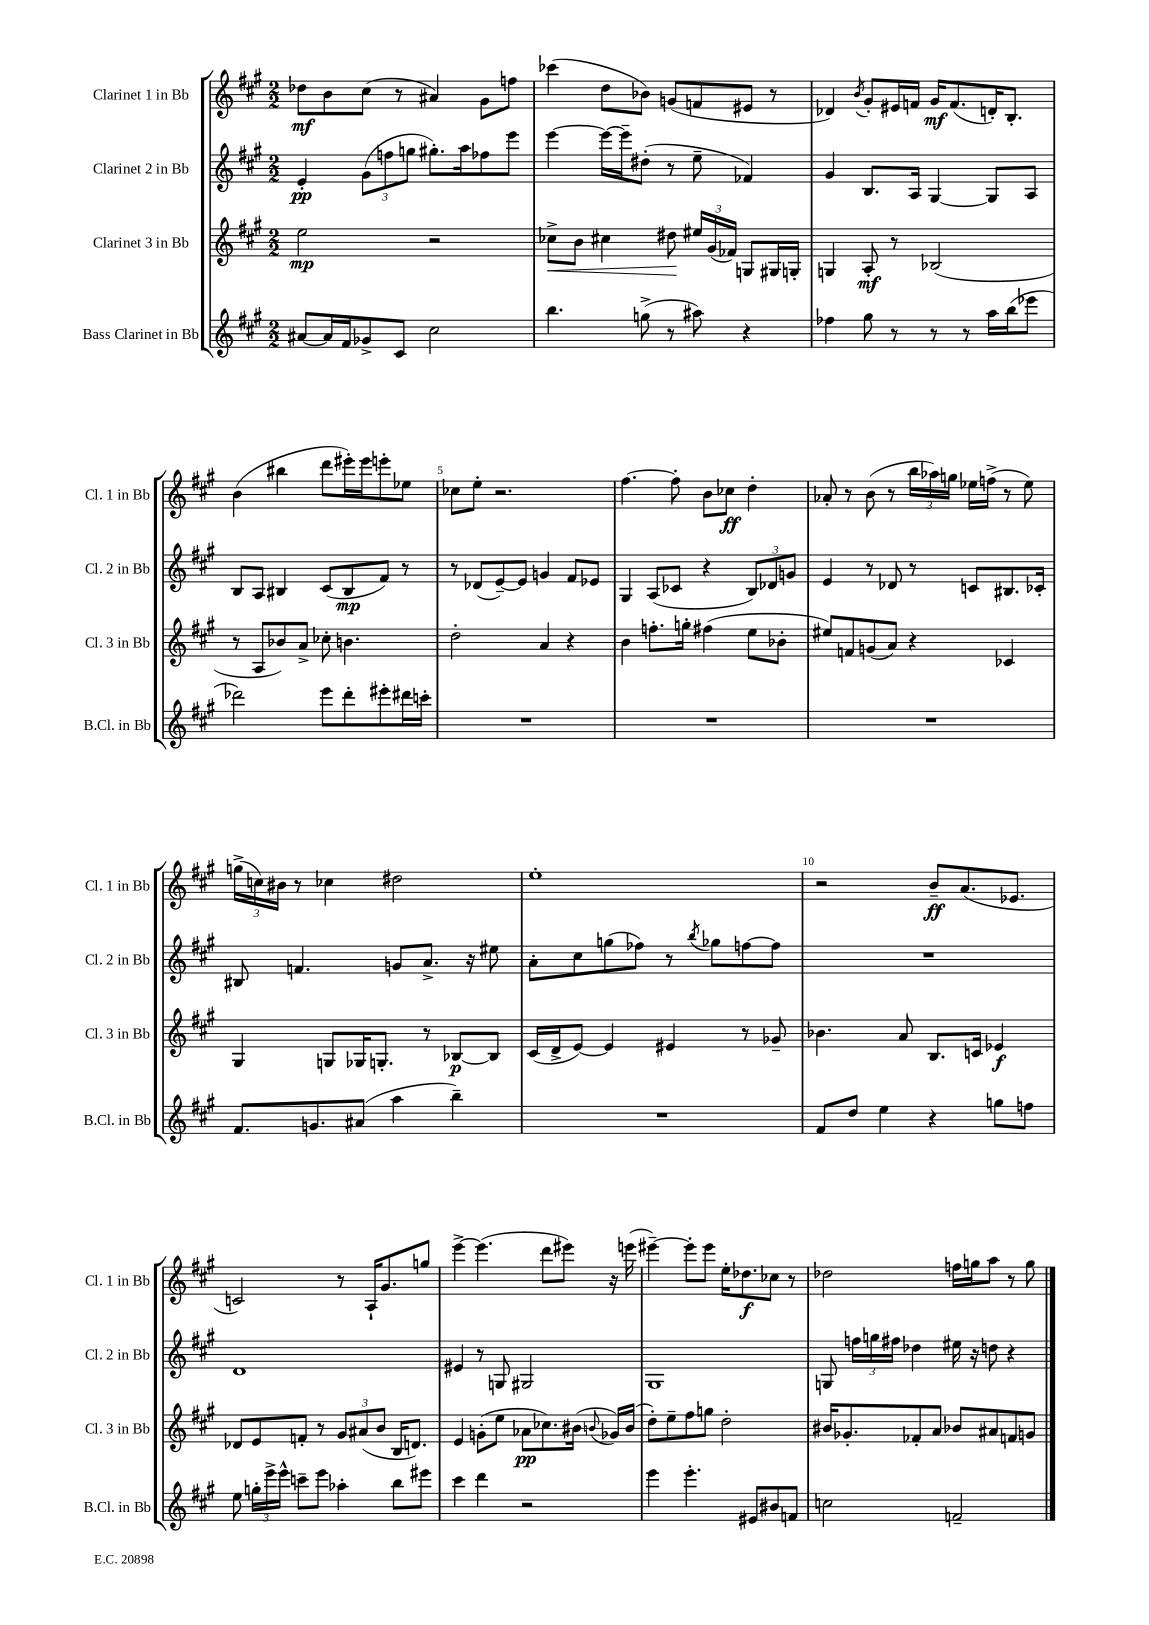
<<
\new StaffGroup <<
\new Staff = "s0" \with { instrumentName = "Clarinet 1 in Bb" shortInstrumentName = "Cl. 1 in Bb" } {
    \clef treble \key a \major \numericTimeSignature \time 2/2
    \autoBeamOff des''8[\mf b'8 cis''8]( r8 ais'4) gis'8[ f''8] |
    ces'''4( d''8[ bes'8]) g'8[( f'8 eis'8] r8 |
    des'4) \acciaccatura { b'8 } gis'8[-. eis'16 f'16] gis'16[\mf f'8.( d'16-.) b8.]-. |
    b'4( bis''4 d'''8[ eis'''16-.) eis'''16 e'''8-. ees''8] |
    ces''8[ e''8]-. r2. |
    fis''4.~ fis''8-. b'8[ ces''8]\ff d''4-. |
    aes'8-. r8 b'8( r8 \tuplet 3/2 { b''16[ aes''16) g''16] } ees''16[ f''16]->( r8 ees''8) |
    \tuplet 3/2 { g''16[->( c''16) bis'16] } r8 ces''4 dis''2 |
    e''1-. |
    r2 b'8[--\ff a'8.( ees'8.] |
    c'2) r8 a16[-! gis'8. g''8] |
    e'''4~-> e'''4.( d'''8[ eis'''8]) r16 e'''16( |
    eis'''4~--) eis'''8[-. eis'''8] e''16[-. des''8.\f ces''8] r8 |
    des''2 f''16[ g''16 a''8] r8 g''8 \bar "|." |
}
\new Staff = "s1" \with { instrumentName = "Clarinet 2 in Bb" shortInstrumentName = "Cl. 2 in Bb" } {
    \clef treble \key a \major \numericTimeSignature \time 2/2
    \autoBeamOff e'4-.\pp \tuplet 3/2 { gis'8[( f''8 g''8] } gis''8.[-.) a''16 fes''8 e'''8] |
    e'''4~ e'''16[~ e'''16-- dis''8]-.( r8 e''8-- fes'4) |
    gis'4 b8.[ a16] gis4~ gis8[ a8] |
    b8[ a8] bis4 cis'8[( bis8\mp fis'8]) r8 |
    r8 des'8[( e'8~--) e'8] g'4 fis'8[ ees'8] |
    gis4 a8[( ces'8] r4 \tuplet 3/2 { b8[) des'8 g'8] } |
    e'4 r8 des'8 r8 c'8[ bis8. ces'16]-. |
    bis8 f'4. g'8[ a'8.]-> r16 eis''8 |
    a'8[-. cis''8 g''8( fes''8]) r8 \acciaccatura { b''8 } ges''8[ f''8~ f''8] |
    R1 |
    d'1 |
    eis'4 r8 g8 gis2 |
    gis1 |
    g8 \tuplet 3/2 { f''16[ g''16 fis''16] } des''4 eis''16 r16 d''8 r4 \bar "|." |
}
\new Staff = "s2" \with { instrumentName = "Clarinet 3 in Bb" shortInstrumentName = "Cl. 3 in Bb" } {
    \clef treble \key a \major \numericTimeSignature \time 2/2
    \autoBeamOff e''2\mp r2 |
    ces''8[->\< b'8] cis''4 dis''8\! \tuplet 3/2 { eis''16[ gis'16( fes'16]) } g8[ gis16 g16]-. |
    g4 a8-.\mf r8 bes2( |
    r8 a8[ bes'8) a'8]-> ces''8-. b'4. |
    d''2-. a'4 r4 |
    b'4 f''8.[-. g''16]-. fis''4( e''8[ bes'8]-. |
    eis''8[) f'8 g'8( a'8]) r4 ces'4 |
    gis4 g8[ ges16 g8.]-. r8 bes8[~\p bes8] |
    cis'16[( d'16-> e'8]~) e'4 eis'4 r8 ges'8-- |
    bes'4. a'8 b8.[ c'16] ees'4\f |
    des'8[ e'8 f'8]-. r8 \tuplet 3/2 { gis'8[ ais'8( b'8] } b16[ d'8.]) |
    e'4 g'8[-.( e''8] aes'8[\pp ces''8.) bis'16]( \appoggiatura { b'8 } ges'16[) b'16]( |
    d''8[-.) e''8-- fis''8 g''8] d''2-. |
    bis'16[ ges'8.-. fes'8-. a'8] bes'8[ ais'8 f'8 g'8] \bar "|." |
}
\new Staff = "s3" \with { instrumentName = "Bass Clarinet in Bb" shortInstrumentName = "B.Cl. in Bb" } {
    \clef treble \key a \major \numericTimeSignature \time 2/2
    \autoBeamOff ais'8[~ ais'16 fis'16 ges'8-> cis'8] cis''2 |
    b''4. g''8->( r8 ais''8) r4 |
    fes''4 gis''8 r8 r8 r8 a''16[ b''16( ees'''8] |
    des'''2) e'''8[ des'''8-. eis'''8-. dis'''16 c'''16]-. |
    R1 |
    R1 |
    R1 |
    fis'8.[ g'8. ais'8]( a''4 b''4--) |
    R1 |
    fis'8[ d''8] e''4 r4 g''8[ f''8] |
    e''8 \tuplet 3/2 { g''16[-. e'''16-> e'''16]-^ } c'''8[-- e'''8] aes''4-. b''8[ eis'''8] |
    cis'''4 d'''4 r2 |
    e'''4 e'''4.-. eis'8[ bis'8 f'8] |
    c''2 f'2-- \bar "|." |
}
>>
>>
\layout { \context { \Score \override BarNumber.break-visibility = ##(#f #t #t) barNumberVisibility = #(every-nth-bar-number-visible 5) } }
